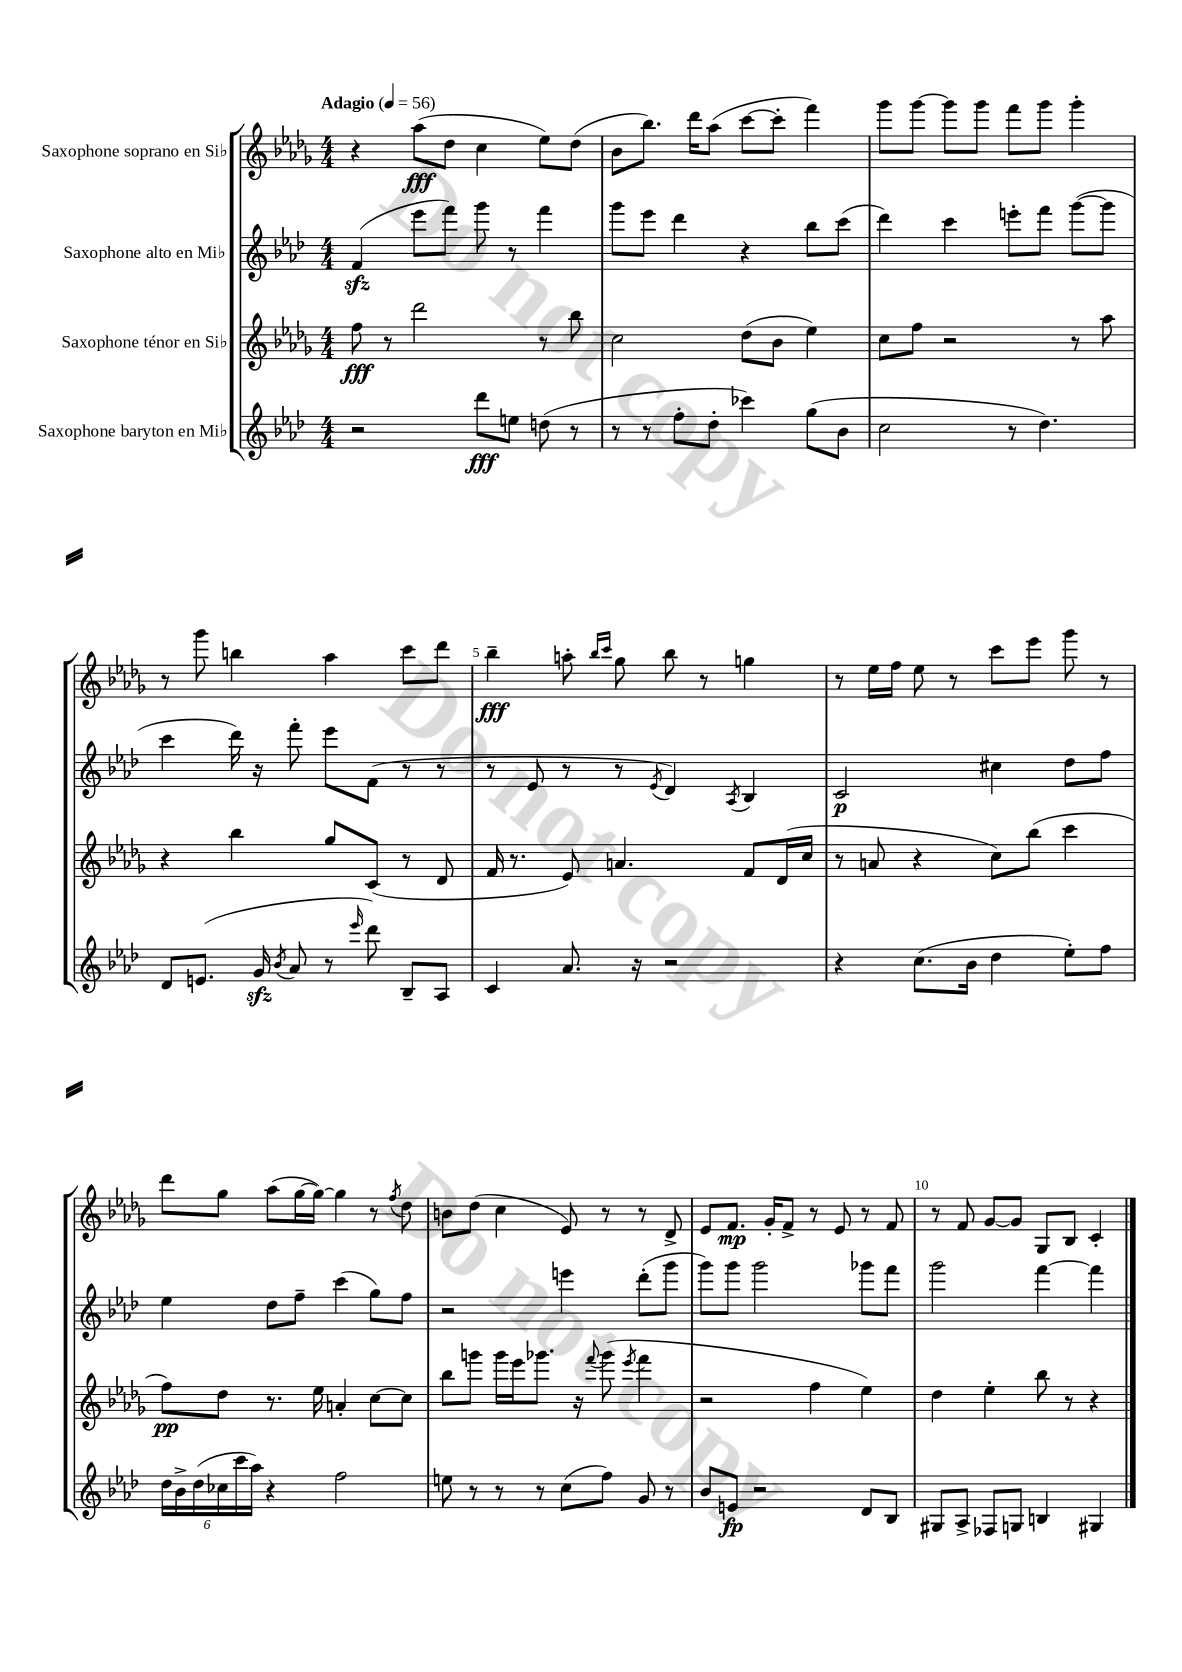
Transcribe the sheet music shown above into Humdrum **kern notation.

**kern	**kern	**kern	**kern
*staff4	*staff3	*staff2	*staff1
*clefG2	*clefG2	*clefG2	*clefG2
*k[b-e-a-d-]	*k[b-e-a-d-g-]	*k[b-e-a-d-]	*k[b-e-a-d-g-]
*M4/4	*M4/4	*M4/4	*M4/4
*MM56	*MM56	*MM56	*MM56
2r	8ff	(4f	4r
.	8r	.	.
.	2ddd-	8eee-	(8aa-
.	.	8fff)	8dd-
8ddd-	.	8ggg	4cc
8ee	.	8r	.
(8dd	8r	4fff	8ee-)
8r	8bb-	.	(8dd-
=	=	=	=
8r	2cc	8ggg	8b-
8r	.	8eee-	8.bb-)
8ff'	.	4ddd-	.
.	.	.	16ddd-
8dd-'	.	.	(8aa-
4ccc-)	(8dd-	4r	[8ccc
.	8b-	.	8ccc']
(8gg	4ee-)	8bb-	4fff)
8b-	.	(8ccc	.
=	=	=	=
2cc	8cc	4ddd-)	8ggg-
.	8ff	.	[8ggg-
.	2r	4ccc	8ggg-]
.	.	.	8ggg-
8r	.	8eee'	8fff
4.dd-)	.	8fff	8ggg-
.	8r	([8ggg	4ggg-'
.	8aa-	8ggg]	.
=	=	=	=
8d-	4r	4ccc	8r
(8.e	.	.	8ggg-
.	4bb-	16ddd-)	4bb
16g	.	16r	.
8qb-	.	.	.
8a-	.	8fff'	.
8r	8gg-	8eee-	4aa-
16qqeee-	.	.	.
8ddd-)	(8c	(8f	.
8B-~	8r	8r	8ccc
8A-	8d-	8r	8ddd-
=	=	=	=
4c	16f	8r	4bb-~
.	8.r	.	.
.	.	8e-	.
8.a-	8e-)	8r	8aa'
.	.	.	16qqbb-
.	.	.	16qqccc
.	4.a	8r	8gg-
16r	.	.	.
.	.	8qe-	.
2r	.	4d-)	8bb-
.	.	.	8r
.	.	8qA-	.
.	8f	4B-	4gg
.	(16d-	.	.
.	16cc	.	.
=	=	=	=
4r	8r	2c	8r
.	8a	.	16ee-
.	.	.	16ff
(8.cc	4r	.	8ee-
.	.	.	8r
16b-	.	.	.
4dd-	8cc)	4cc#	8ccc
.	(8bb-	.	8eee-
8ee-')	4ccc	8dd-	8ggg-
8ff	.	8ff	8r
=	=	=	=
24dd-	8ff)	4ee-	8ddd-
24b-^	.	.	.
(24dd-	.	.	.
24cc-	8dd-	.	8gg-
24ccc	.	.	.
24aa-)	.	.	.
4r	8.r	8dd-	(8aa-
.	.	8ff~	[16gg-
.	16ee-	.	16gg-_)
2ff	4a'	(4ccc	4gg-]
.	[8cc	8gg)	8r
.	.	.	8qff
.	8cc]	8ff	8dd-
=	=	=	=
8ee	8bb-	2r	8b
8r	8ggg	.	(8dd-
8r	16ggg	.	4cc
.	16eee-	.	.
8r	8.ggg-	.	.
(8cc	.	4eee	8e-)
.	16r	.	.
.	8qqfff	.	.
8ff)	(8ggg-	.	8r
.	8qeee-	.	.
8g	4fff	(8ddd-'	8r
8r	.	8ggg	8d-^
=	=	=	=
8b-	2r	8ggg)	8e-
8e	.	8ggg	8.f
2r	.	2ggg	.
.	.	.	16g-'
.	.	.	8f^
.	4ff	.	8r
.	.	.	8e-
8d-	4ee-)	8ggg-	8r
8B-	.	8fff	8f
=	=	=	=
8G#	4dd-	2ggg	8r
8A-^	.	.	8f
8F-	4ee-'	.	[8g-
8G	.	.	8g-]
4B	8bb-	[4fff	8G-
.	8r	.	8B-
4G#	4r	4fff]	4c'
==	==	==	==
*-	*-	*-	*-
